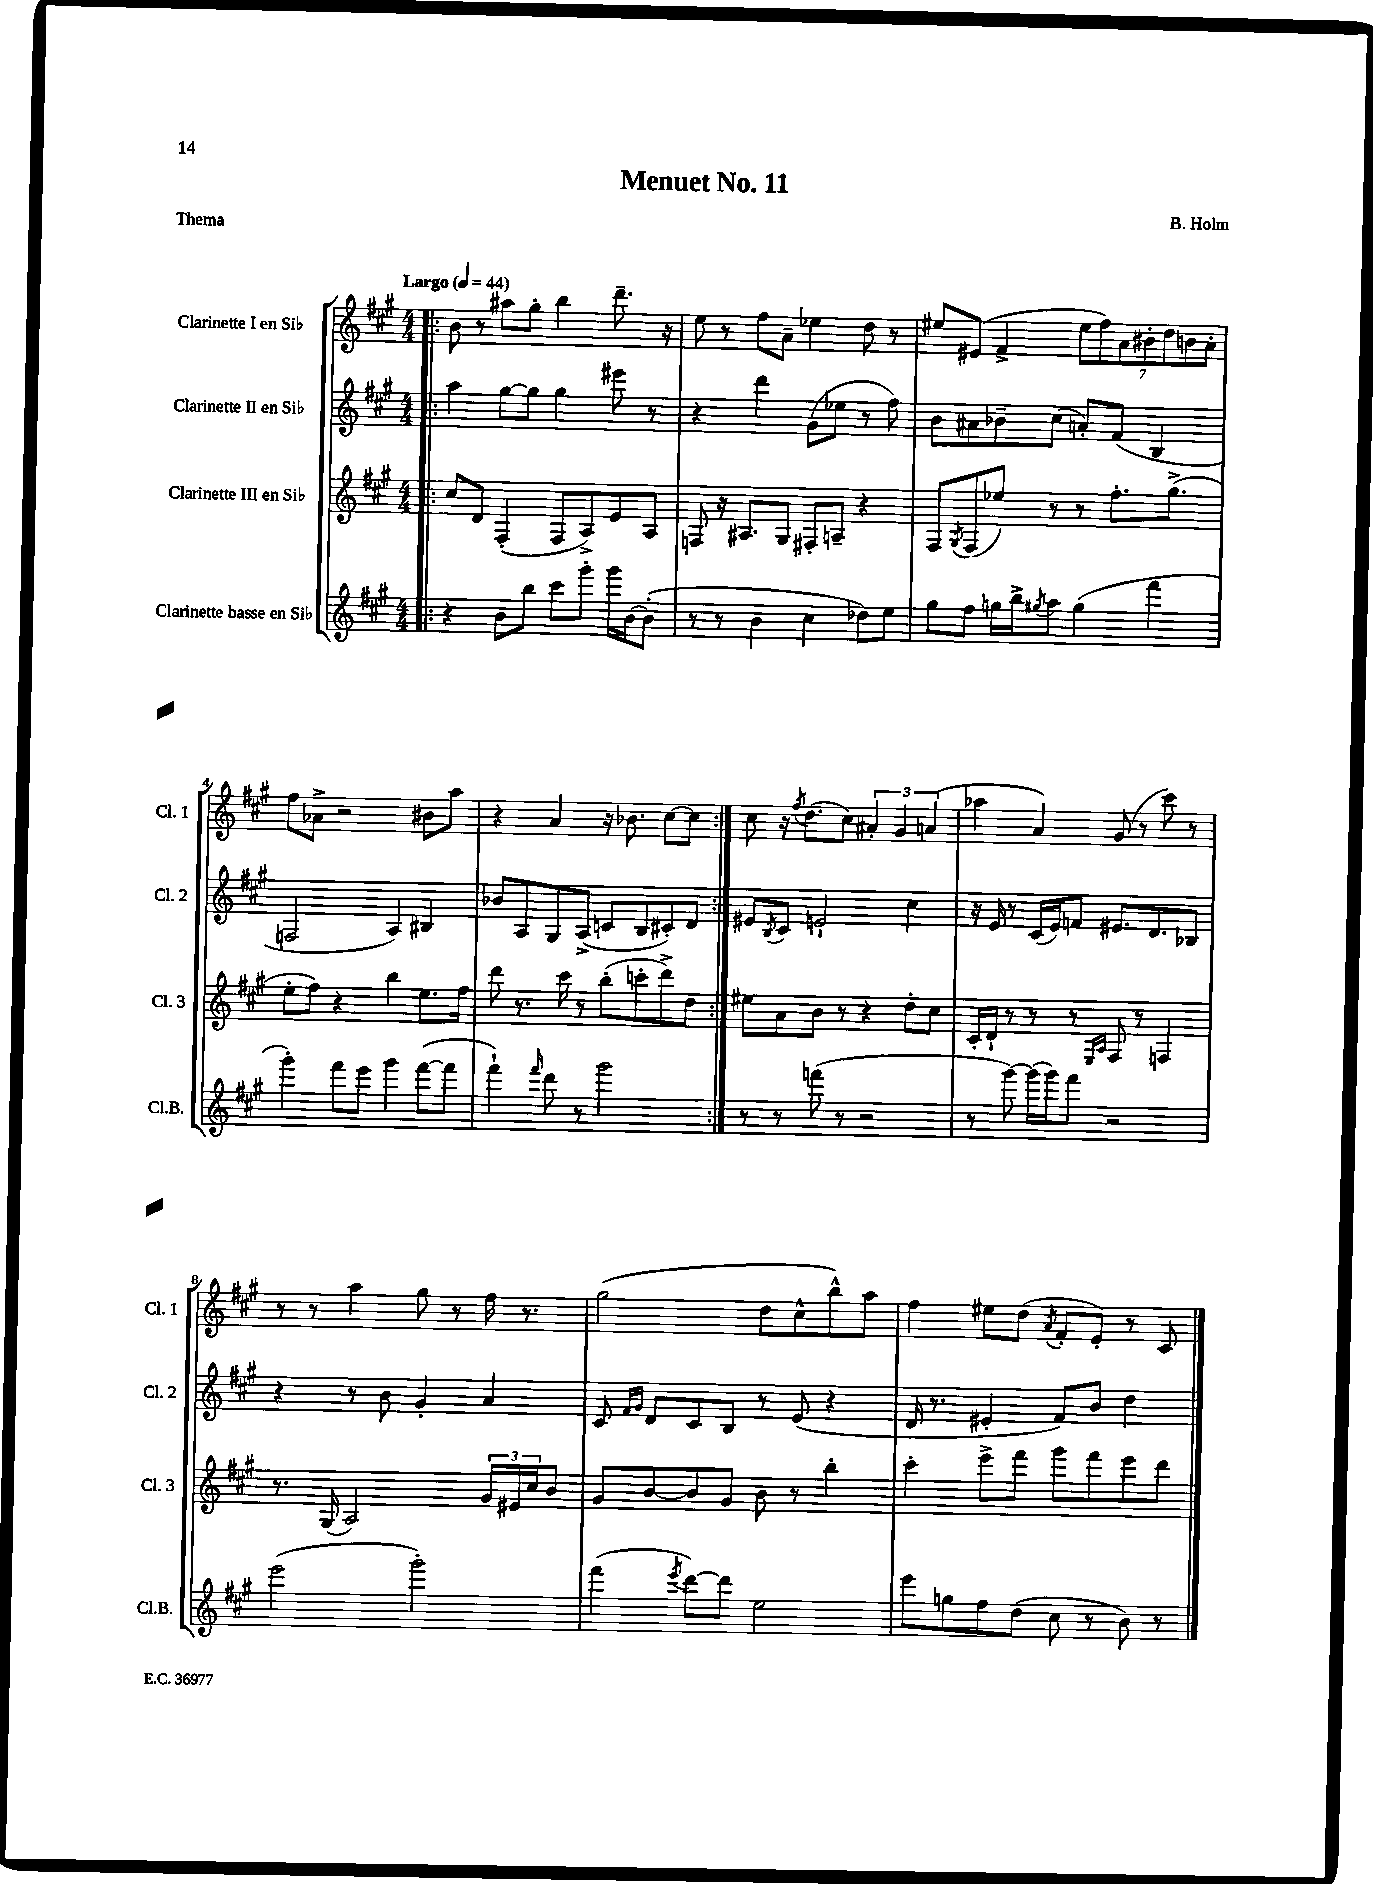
\header { title = "Menuet No. 11" composer = "B. Holm" piece = "Thema" }
<<
\new StaffGroup <<
\new Staff = "s0" \with { instrumentName = "Clarinette I en Sib" shortInstrumentName = "Cl. 1" } {
    \clef treble \key a \major \numericTimeSignature \time 4/4 \tempo "Largo" 4 = 44
    \repeat volta 2 { \bar ".|:" b'8 r8 ais''8 gis''8-. b''4 d'''8.-- r16 |
    e''8 r8 fis''8 a'8-- ees''4 d''8 r8 |
    eis''8 eis'8( fis'4-> \tuplet 7/4 { eis''8 fis''8) a'8 bis'8-. d''8 b'8 a'8-. } |
    fis''8 aes'8-> r2 bis'8 a''8 |
    r4 a'4 r16 bes'8. cis''8~ cis''8 | }
    cis''8 r16 \acciaccatura { fis''8 } d''8.( cis''8) \tuplet 3/2 { ais'4-. gis'4 a'4( } |
    aes''4 a'4) gis'8( r8 cis'''8) r8 |
    r8 r8 a''4 gis''8 r8 fis''16 r8. |
    gis''2( d''8 cis''8-^ b''8-^) a''8 |
    fis''4 eis''8 d''8( \acciaccatura { a'8 } fis'8-. e'8-.) r8 cis'8 \bar "|." |
}
\new Staff = "s1" \with { instrumentName = "Clarinette II en Sib" shortInstrumentName = "Cl. 2" } {
    \clef treble \key a \major \numericTimeSignature \time 4/4
    \repeat volta 2 { \bar ".|:" a''4 gis''8~ gis''8 gis''4 eis'''8 r8 |
    r4 d'''4 gis'8( ees''8 r8 fis''8) |
    b'8 ais'8 bes'8-- cis''8( a'8-.) fis'8( b4 |
    f2 a4) bis4 |
    bes'8 a8 gis8 a8->( c'8 b8 cis'8-.) d'8 | }
    eis'8 \acciaccatura { b8 } cis'8 e'2-! cis''4 |
    r16 e'16 r8 cis'16( e'16) f'8 eis'8. d'8. bes8 |
    r4 r8 b'8 gis'4-. a'4 |
    cis'8 \grace { fis'16 gis'16 } d'8 cis'8 b8 r8 e'8( r4 |
    d'16 r8. eis'4-. fis'8) b'8 d''4 \bar "|." |
}
\new Staff = "s2" \with { instrumentName = "Clarinette III en Sib" shortInstrumentName = "Cl. 3" } {
    \clef treble \key a \major \numericTimeSignature \time 4/4
    \repeat volta 2 { \bar ".|:" cis''8 d'8 fis4-.( fis8 a8->) e'8 a8 |
    f8 r16 ais8. gis8 fis8-. a8-- r4 |
    fis8 \acciaccatura { gis8 } fis8( ees''8) r8 r8 fis''8.-. gis''8.->( |
    e''8-. fis''8) r4 b''4 e''8. fis''16 |
    d'''8 r8. cis'''16 r8 b''8-.( c'''8-. d'''8->) d''8 | }
    eis''8 a'8 b'8 r8 r4 d''8-. cis''8 |
    cis'16-. d'16-! r8 r8 r8 \grace { e16 a16 } fis8 r8 f4 |
    r8. gis16( a2) \tuplet 3/2 { gis'16 eis'16 cis''16 } b'8 |
    gis'8 b'8~ b'8 gis'8 b'8 r8 b''4-. |
    cis'''4-. e'''8-> fis'''8 gis'''8 fis'''8 e'''8 d'''8 \bar "|." |
}
\new Staff = "s3" \with { instrumentName = "Clarinette basse en Sib" shortInstrumentName = "Cl.B." } {
    \clef treble \key a \major \numericTimeSignature \time 4/4
    \repeat volta 2 { \bar ".|:" r4 b'8 b''8 cis'''8 gis'''8-. gis'''16 b'16~ b'8-.( |
    r8 r8 b'4 cis''4 des''8) e''8 |
    gis''8 fis''8 g''16 b''16-> \acciaccatura { gis''8 } a''8 gis''4( fis'''4 |
    gis'''4-.) fis'''8 e'''8 gis'''4 fis'''8~( fis'''8 |
    fis'''4-!) \grace { fis'''16 } d'''8 r8 gis'''2 | }
    r8 r8 f'''8( r8 r2 |
    r8 gis'''8~) gis'''16( gis'''16) fis'''8 r2 |
    e'''2( gis'''2-.) |
    fis'''4( \acciaccatura { e'''8 } d'''8~) d'''8 e''2 |
    e'''8 g''8 fis''8 d''8( cis''8 r8 b'8) r8 \bar "|." |
}
>>
>>
